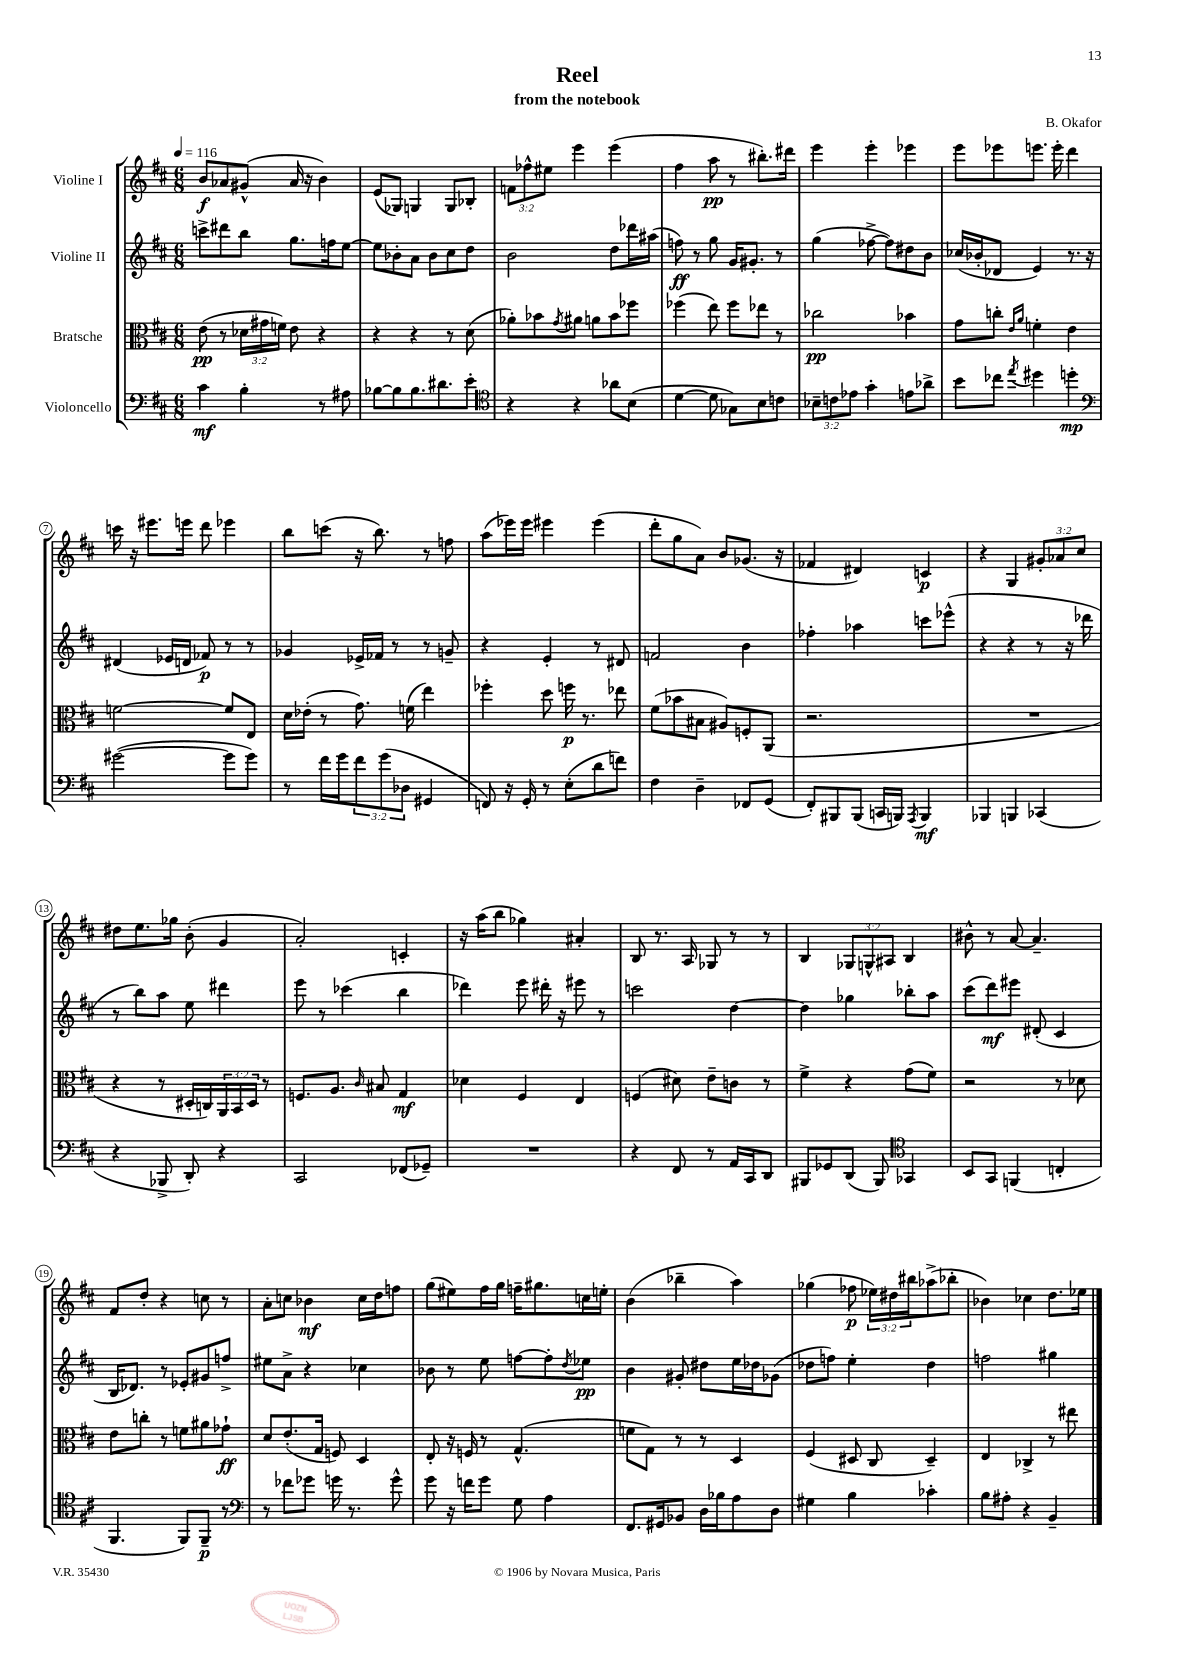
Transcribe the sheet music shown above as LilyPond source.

\header { title = "Reel" composer = "B. Okafor" subtitle = "from the notebook" }
<<
\new StaffGroup <<
\new Staff = "s0" \with { instrumentName = "Violine I" } {
    \clef treble \key d \major \numericTimeSignature \time 6/8 \override Staff.TupletNumber.text = #tuplet-number::calc-fraction-text \tempo 4 = 116
    b'8\f aes'8 gis'8-^( aes'16 r16 b'4) |
    e'8( ges8) g4 g8 bes8-. |
    \tuplet 3/2 { f'8 fes''8-^ eis''8 } e'''4 e'''4( |
    fis''4 a''8\pp r8 bis''8.-.) dis'''16 |
    e'''4 e'''4-. ees'''4 |
    e'''8 ees'''8 e'''8. e'''16-. d'''4 |
    c'''16 r16 eis'''8. e'''16 d'''8 ees'''4 |
    b''8 c'''8( r16 b''8.) r8 f''8 |
    a''8( ees'''16) ees'''16 eis'''4 eis'''4( |
    d'''8-. g''8 a'8) b'8 ges'8.( r16 |
    fes'4 dis'4) c'4\p |
    r4 g4 \tuplet 3/2 { gis'8-. aes'8 cis''8 } |
    dis''8 e''8. ges''16 b'8-.( g'4 |
    a'2-.) c'4-. |
    r16 a''16( b''8 ges''4) ais'4-. |
    b8 r8. a16 ges8 r8 r8 |
    b4 \tuplet 3/2 { ges8 g8-^ ais8 } b4 |
    bis'8-^ r8 a'8~ a'4.-- |
    fis'8 d''8-. r4 c''8 r8 |
    a'8-. c''8 bes'4\mf c''16 d''16 f''8 |
    g''8( eis''8) fis''16 g''16 f''16-- gis''8. c''16 e''16-. |
    b'4( bes''4-- a''4) |
    ges''4( fes''8\p \tuplet 3/2 { ees''16) dis''16 bis''16 } aes''8->( bes''8-. |
    bes'4) ces''4 d''8. ees''16 \bar "|." |
}
\new Staff = "s1" \with { instrumentName = "Violine II" } {
    \clef treble \key d \major \numericTimeSignature \time 6/8
    c'''8-> dis'''8 b''8 g''8. f''16 e''8~ |
    e''8 bes'8-. a'8 bes'8 cis''8 d''8 |
    b'2 d''8 des'''16 ais''16( |
    f''8\ff) r8 g''8 g'16 gis'8.-. r8 |
    g''4( fes''8~-> fes''8) dis''8 b'8 |
    ces''16( bes'16-. des'8 e'4) r8. r16 |
    dis'4( ees'16 d'16 fes'8\p) r8 r8 |
    ges'4 ees'16-> fes'16 r8 r8 g'8-- |
    r4 e'4-. r8 dis'8 |
    f'2 b'4 |
    fes''4-. aes''4 c'''8 ees'''8-^( |
    r4 r4 r8 r16 des'''16 |
    r8 b''8) a''8 e''8 dis'''4 |
    e'''8 r8 ces'''4( b''4 |
    des'''4) e'''8 dis'''16-. r16 eis'''8 r8 |
    c'''2 d''4~ |
    d''4 ges''4 bes''8-. a''8 |
    cis'''8( d'''8\mf) eis'''8 dis'8-.( cis'4 |
    b16 des'8.) r8 ees'8-. gis'8 f''8-> |
    eis''8 a'8-> r4 ces''4 |
    bes'8 r8 e''8 f''8~ f''8-. \acciaccatura { d''8 } ees''8\pp |
    b'4 gis'8-. dis''8 e''16 des''16 ges'8( |
    des''8 f''8) e''4-. des''4 |
    f''2 gis''4 \bar "|." |
}
\new Staff = "s2" \with { instrumentName = "Bratsche" } {
    \clef alto \key d \major \numericTimeSignature \time 6/8 \override Staff.TupletNumber.text = #tuplet-number::calc-fraction-text
    e'8\pp( r8 \tuplet 3/2 { des'16 gis'16 f'16) } e'8 r4 |
    r4 r4 r8 d'8( |
    aes'8-.) bes'8 \acciaccatura { g'8 } ais'8 a'8 bes'8 fes''8 |
    fes''4( e''8) fes''8 ees''8 r8 |
    ces''2\pp bes'4 |
    g'8 c''8-. \grace { e'16 a'16 } f'4-. e'4 |
    f'2~ f'8 e8 |
    d'16 ees'16-.( r8 g'8.) f'16( e''4) |
    fes''4-. d''8 f''16\p r8. ees''8 |
    fis'8( bes'8 bis8 ais8) f8-. a,8( |
    r2. |
    R2. |
    r4 r8 dis16-. c16) \tuplet 3/2 { a,16 b,16 dis16 } r8 |
    f8. a8. \grace { cis'16 } bis8 g4\mf |
    des'4 fis4 e4 |
    f4( dis'8) e'8-- c'8 r8 |
    fis'4-> r4 g'8( fis'8) |
    r2 r8 des'8 |
    e'8 c''8-. r8 f'8 ais'8 ges'8-!\ff |
    d'8 e'8.-.( g16 f8) d4 |
    e8-. r16 f16 r8 g4.-^( |
    f'8 g8) r8 r8 d4 |
    fis4( dis8 cis8 dis4--) |
    e4 ces4-> r8 eis''8 \bar "|." |
}
\new Staff = "s3" \with { instrumentName = "Violoncello" } {
    \clef bass \key d \major \numericTimeSignature \time 6/8 \override Staff.TupletNumber.text = #tuplet-number::calc-fraction-text
    cis'4\mf b4-. r8 ais8 |
    bes8~ bes8 bes8. dis'8. e'8-. |
    \clef tenor r4 r4 aes'8 b8( |
    d'4~ d'8 ges8) b8 c'8 |
    \tuplet 3/2 { bes8-- c'8 ees'8 } g'4-. e'8 aes'8-> |
    b'8 ces''8 \acciaccatura { e''8 } dis''4 d''4-.\mp |
    \clef bass gis'2~( gis'8 gis'8) |
    r8 fis'16 g'16 \tuplet 3/2 { fis'8 g'8( des8 } gis,4 |
    f,8) r16 g,16-. r8 e8-.( d'8 f'8) |
    fis4 d4-- fes,8 g,8( |
    fis,8-.) bis,,8 bis,,8( c,16 b,,16) \acciaccatura { a,,8 } b,,4\mf |
    bes,,4 b,,4 ces,4( |
    r4 bes,,8-> d,8-.) r4 |
    cis,2 fes,8( ges,8--) |
    R2. |
    r4 fis,8 r8 a,16 cis,16 d,8 |
    bis,,8 ges,8 d,8( bis,,8) \clef tenor ges,4 |
    b,8 g,8 f,4( c4-. |
    fis,4. fis,8) fis,8--\p r8 |
    \clef bass r8 fes'8 ges'8 g'16 r8. g'8-^ |
    g'8 r16 f'16 g'8 g8 a4 |
    fis,8. gis,16 bes,8 d16 bes16 a8 d8 |
    gis4 b4 ces'4-. |
    b8 ais8-. r4 b,4-- \bar "|." |
}
>>
>>
\layout { \context { \Score \override BarNumber.stencil = #(make-stencil-circler 0.1 0.3 ly:text-interface::print) } }
